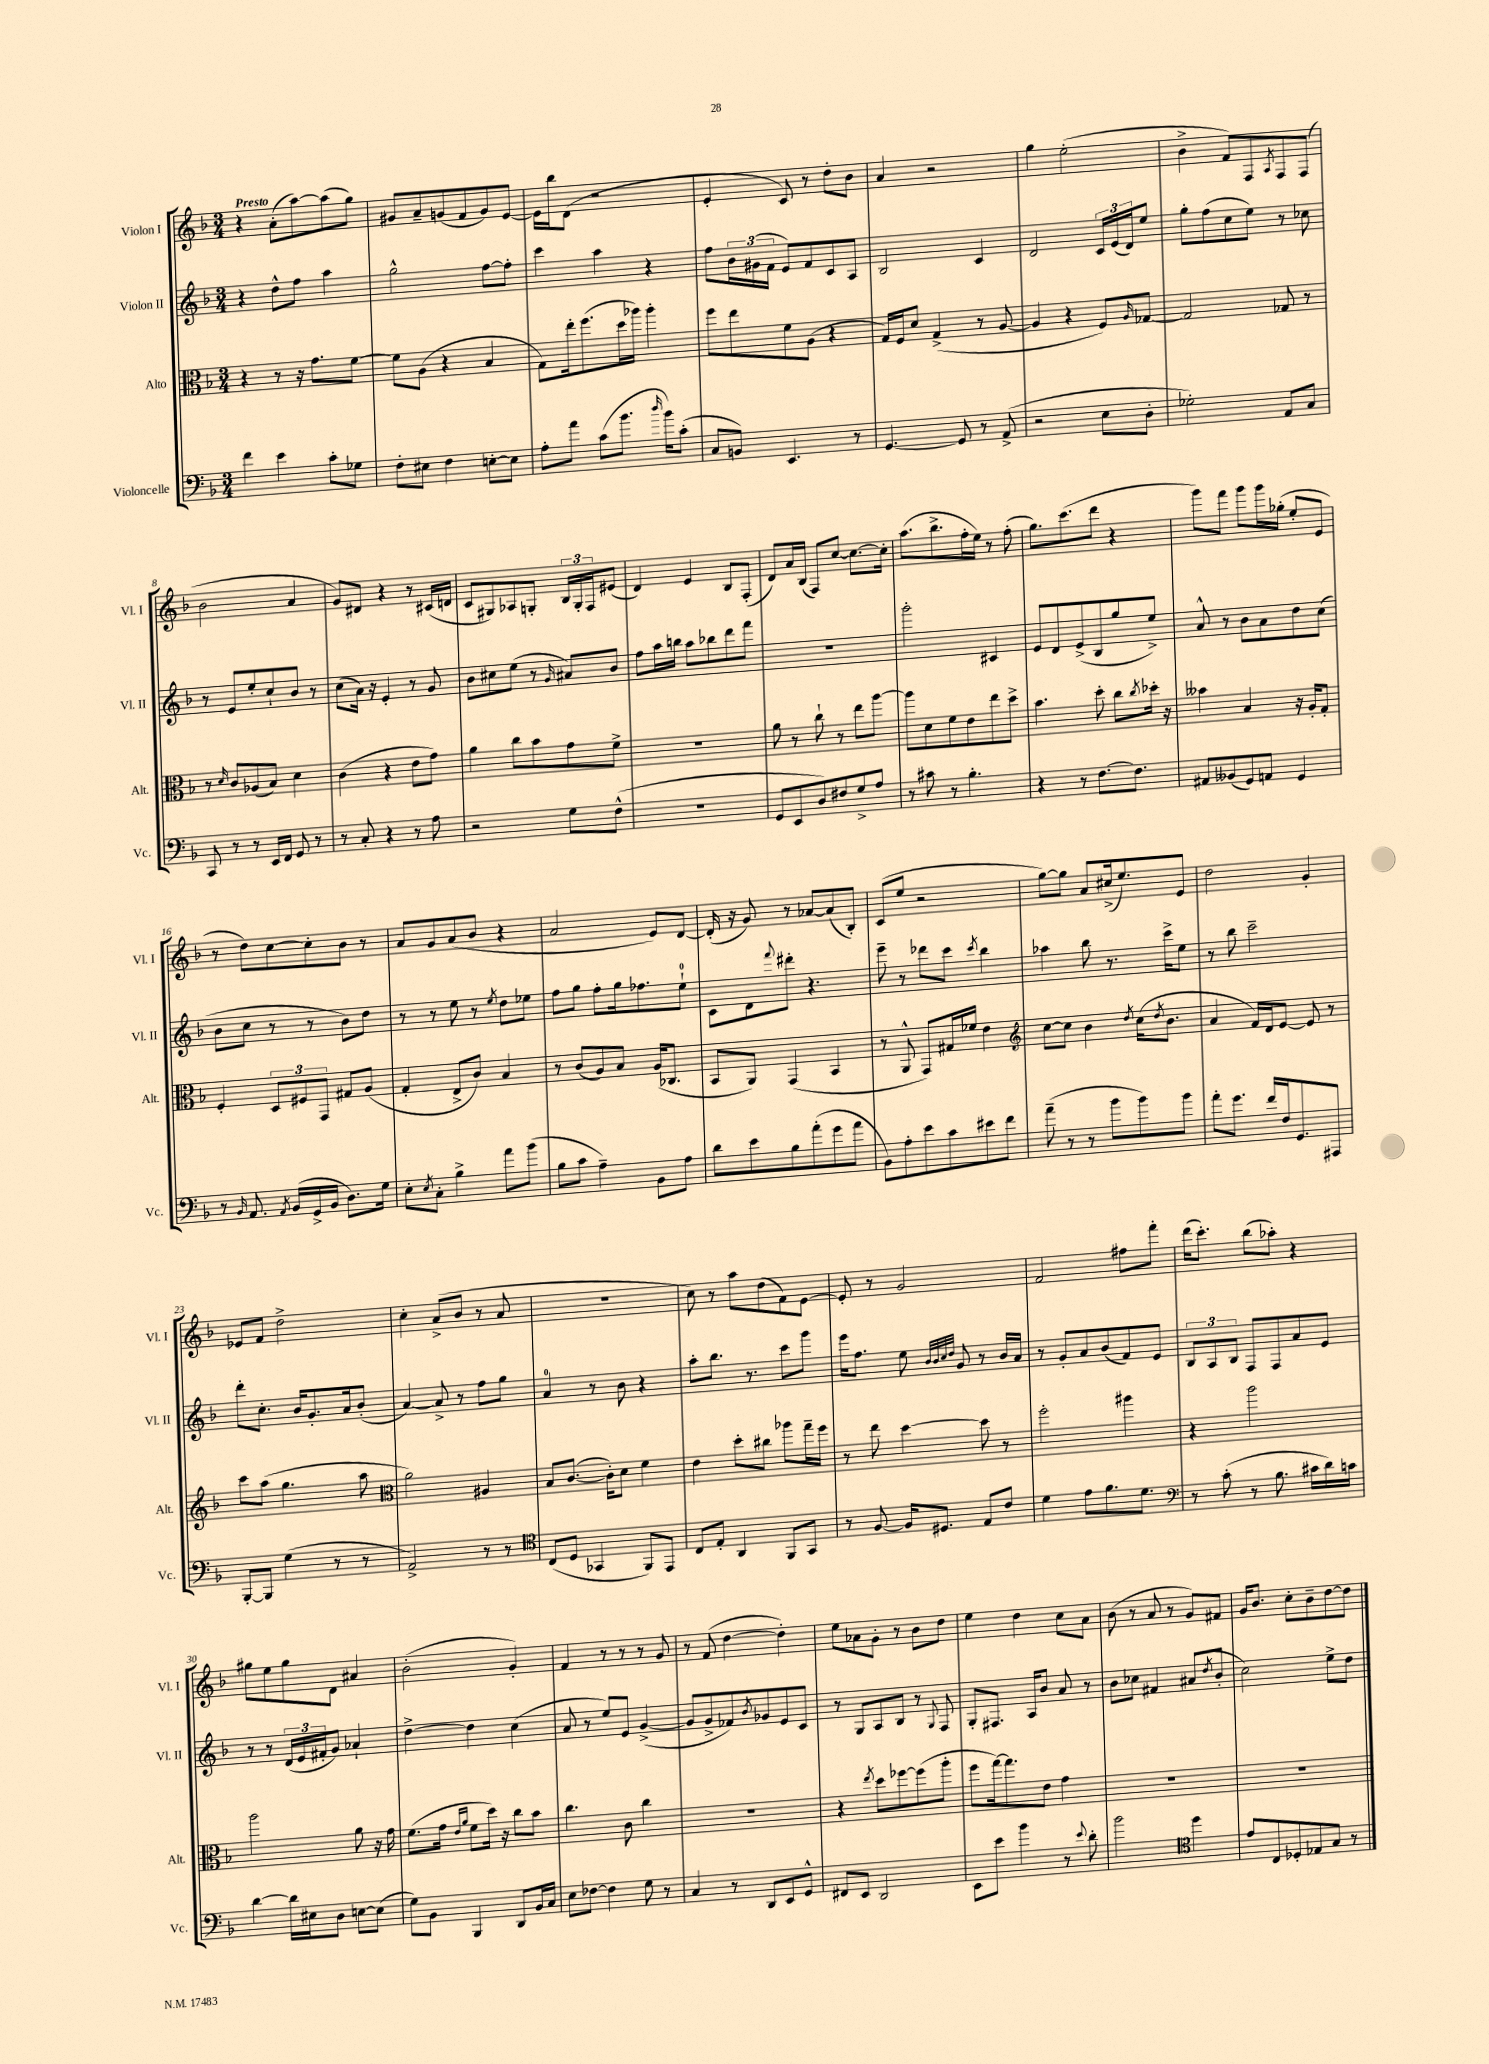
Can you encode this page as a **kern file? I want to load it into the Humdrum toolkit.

**kern	**kern	**kern	**kern
*part4	*part3	*part2	*part1
*staff4	*staff3	*staff2	*staff1
*I"Violoncelle	*I"Alto	*I"Violon II	*I"Violon I
*I'Vc.	*I'Alt.	*I'Vl. II	*I'Vl. I
*clefF4	*clefC3	*clefG2	*clefG2
*k[b-]	*k[b-]	*k[b-]	*k[b-]
*M3/4	*M3/4	*M3/4	*M3/4
=1	=1	=1	=1
!	!	!	!LO:TX:a:B:t=Presto
4f\	4r	4r	4r
4e\	8r	8dd^^\L	(8a'\L
.	16r	8ff\J	[8aa\)
.	8.g\L	.	.
8c'\L	.	4aa\	(8aa\]
8G-X\J	[8f\J	.	8gg\J)
=2	=2	=2	=2
8F'\L	8f\L]	2gg^^\	8g#X/L
8E#X\J	(8A\J	.	8a~/
4F\	4r	.	(8gn/
.	.	.	8f/
[8En'\L	4B-/	[8ff\L	8g/)
8E\J]	.	8ff'\J]	[8e/J
=3	=3	=3	=3
8A'\L	8G\L)	4ccc\	16e\LL]
.	.	.	16bb-\J
8a\J	16ee'\k	.	(8d\J
.	(8.ff\	.	.
(8c\L	.	4aa\	2r
8.b-\J	16dd\L	.	.
.	16aa-X\JJ)	.	.
.	4aa-'\	4r	.
16qqdd/	.	.	.
16b-\KL)	.	.	.
(8c'\J	.	.	.
=4	=4	=4	=4
8C/L	8ff\L	8ff\L	4e'/
8BBn/J)	8ee\	24b-\L	.
.	.	(24g#X\	.
.	.	24f\JJ	.
4.EE/	8f\	8e/L)	8c/)
.	(8A\J	8f/	8r
.	4r	8c/	8dd'\L
8r	.	8A/J	8b-\J
=5	=5	=5	=5
[4.GG/	16G/LL)	2B-/	4a/
.	16F/J	.	.
.	8d/J	.	.
.	(4G^/	.	2r
8GG/]	.	.	.
8r	8r	4c/	.
(8AA^/	[8A/	.	.
=6	=6	=6	=6
2r	4A/]	2d/	4gg\
.	4r	.	(2ee'\
8E\L	8F/L)	24c/LL	.
.	.	(24e/	.
.	.	24d/J)	.
.	16qqA/	.	.
8D'\J	[8G-X/J	8ee/J	.
=7	=7	=7	=7
2G-X'\)	2G-/]	8gg'\L	4b-^\
.	.	(8ff\	.
.	.	8cc\	8f/L)
.	.	8ee\J)	8F/
.	.	.	8qA/
8AA/L	8G-X/	8r	8F/
8C/J	8r	8cc-X\	(8F/J
!!LO:LB:g=z
=8	=8	=8	=8
8CC/	8r	8r	2b-\
.	16qqd/	.	.
8r	8c/L	8e/L	.
8r	(8A-X/	8ee'/	.
16EE/LL	8B-/J)	8cc`/	.
16FF/JJ	.	.	.
8GG/	4d\	8b-/J	4a/
8r	.	8r	.
=9	=9	=9	=9
8r	(4c\	(8cc\L	8g/L)
8C'/	.	16a\Jk)	8d#X/J
.	.	16r	.
4r	4r	4e'/	4r
8r	8e\L	8r	8r
8A\	8g\J)	8g/	(16c#X/LL
.	.	.	16dn/JJ
=10	=10	=10	=10
2r	4a\	8b-\L	8c/L
.	.	8cc#X\	8G#X/)
.	8cc\L	(8ee\J	8A-X/
.	8b-\	8r	8Gn'/J
.	.	16qqg/	.
8G\L	8g\	8a#X/L)	24B-/LL
.	.	.	24G'/
.	.	.	24F/J
(8F^^\J	8f^\J	8b-/J	(8e#X/J
=11	=11	=11	=11
2.r	2.r	8ff\L	4d/)
.	.	16aa\L	.
.	.	16bbn\JJ	.
.	.	8aa\L	4e/
.	.	8bb-X\	.
.	.	8ddd\	8B-/L
.	.	8fff\J	(8F'/J
=12	=12	=12	=12
8GG/L	8a\	2.r	8d/L)
8EE/	8r	.	16a/L
.	.	.	(16B-/JJ
8D/)	8cc`\	.	8F/L)
8F#X/	8r	.	[8cc/J
8G^/	8ee\L	.	8.cc\L_
8A/J	[8aa\J	.	.
.	.	.	16cc'\Jk]
=13	=13	=13	=13
8r	8aa\L]	2ggg'\	(8.aa\L
8c#X\	8d\	.	.
.	.	.	8.bb-^\
8r	8f\	.	.
4.B-'\	8e\	.	16ff'\L
.	.	.	16ee\JJ)
.	8ee\	4c#X/	8r
.	8dd^\J	.	(8ff'\
=14	=14	=14	=14
4r	4.b-\	8e/L	8.gg\L)
.	.	8d/	.
.	.	.	(8.ccc\
8r	.	(8e^/	.
[8.F\L	8dd'\	8B-/	8ddd\J
.	8cc\L	8gg/	4r
8.F\J]	.	.	.
.	8qcc/	.	.
.	16dd-X'\Jk	8ee^/J)	.
.	16r	.	.
=15	=15	=15	=15
8AA#X/L	4b--X\	8a^^/	8ggg\L)
(8BB--X/	.	8r	8fff\J
8GG/)	4B-/	8b-\L	8ggg\L
8AAn/J	.	8a\	16ggg\L
.	.	.	(16gg-X'\JJ
4GG/	16r	8dd\	8ee'/L
.	16A'/KL	.	.
.	8G'/J	(8cc\J	8e/J
!!LO:LB:g=z
=16	=16	=16	=16
8r	4F'/	8b-\L	8r
16qqBB-/	.	.	.
8.AA/	.	8cc\J	8dd\L)
.	12D/L	8r	[8cc\
8qAA/	.	.	.
(16BB-/LL	.	.	.
.	12F#X/	.	.
16GG^/	.	8r	8cc'\]
.	12GG/J	.	.
16BB-/JJ	.	.	.
8.D\L)	8G#X/L	8b-\L)	8b-\J
.	(8A/J	8dd\J	8r
16G\Jk	.	.	.
=17	=17	=17	=17
8E'\L	4G'/	8r	8a/L
8qE/	.	.	.
8C'\J	.	8r	8g/
4B-^\	8E^/L	8ee\	(8a/
.	8c/J)	8r	8b-/J
.	.	8qee/	.
8a\L	4B-/	8dd\L	4r
(8b-\J	.	8ee-X\J	.
=18	=18	=18	=18
8B-\L	8r	8ff\L	2a/
8c\J	(8c/L	8gg\J	.
4A~\)	8A/)	8ff'\L	.
.	8B-/J	16gg\k	.
.	.	8.ff-X\	.
8BB-\L	(16A/KL	.	8e/L)
.	8.C-X/J	.	.
8A\J	.	8ee`\J	[8d/J
=19	=19	=19	=19
8d\L	8BB-/L	8c\L	(16d'/]
.	.	.	16r
8e\	8AA/J)	8d\	8g/)
.	.	8qqfff/	.
8B-\	(4GG/	8ddd#X'\J	8r
(8a'\	.	4.r	[8a-X/L
8g\	4BB-/	.	(8a-/]
8a\J	.	.	8B-'/J)
=20	=20	=20	=20
8BB-\L)	8r	8eee~\	(8c/L
8A'\	8AA^^/	8r	8ee/J
8e\	8GG/L)	8ddd-X\L	2r
8c\	16G#X/L	8ccc\J	.
.	16f-X/JJ	.	.
.	.	8qccc/	.
8e#X\	4e\	4bb-\	.
8f\J	.	.	.
=21	=21	=21	=21
*	*clefG2	*	*
(8a~\	[8cc\L	4aa-X\	[8gg\L)
8r	8cc\J]	.	8gg\J]
8r	4b-\	8bb-\	8a/L
8b-\L	.	8.r	(16cc#X^/k
.	.	.	8.ee/)
.	8qdd/	.	.
8b-\)	(16cc\KL	.	.
.	8qdd/	.	.
.	8.b-\J	16ccc^\KL	.
8b-\J	.	8ee\J	8e/J
=22	=22	=22	=22
8a'\L	4a/	8r	2dd\
8.g\J	.	8bb-\	.
.	16f/LL)	2ccc~\	.
16f/LL	16d/J	.	.
16F/J	[8e/J	.	.
8.GG/	.	.	.
.	8e/]	.	4g'/
8AAA#X/J	8r	.	.
!!LO:LB:g=z
=23	=23	=23	=23
[8BBB-'/L	8ccc\L	8ddd'\L	8e-X/L
8BBB-/J]	(8aa\J	8.cc'\J	8f/J
(4G\	4.gg\	.	2dd^\
.	.	16b-/KL	.
.	.	8.g'/	.
8r	.	.	.
.	.	16a/k	.
8r	8aa\	(8b-'/J	.
=24	=24	=24	=24
*	*clefC3	*	*
2AA^/)	2a\)	[4a/)	4cc'\
.	.	8a^/]	(8a^/L
.	.	8r	8b-/J
8r	4A#X/	8ff\L	8r
8r	.	8gg\J	8a/
=25	=25	=25	=25
*clefC4	*	*	*
(8C/L	8B-/L	4a/	2.r
8D/J	([8.c/J	.	.
4GG-X/	.	8r	.
.	16c'\KL])	.	.
.	8d\J	8b-\	.
8FF/L)	4f\	4r	.
8EE/J	.	.	.
=26	=26	=26	=26
8C/L	4e\	8aa'\L	8cc\)
8E'/J	.	8.bb-\J	8r
4AA/	8dd'\L	.	8aa\L
.	.	8.r	.
.	8cc#X\J	.	(8dd\
8FF/L	8aa-X\L	8ccc\L	8f\)
8GG/J	16gg~\L	8ggg\J	[8e\J
.	16ff\JJ	.	.
=27	=27	=27	=27
8r	8r	16eee\KL	8e'/]
.	.	8.ff\J	.
[8F/	8ee\	.	8r
16F/KL]	[4dd\	8ee\	2g/
8.D#X/J	.	.	.
.	.	32qqb-/LLL	.
.	.	32qqb-/	.
.	.	32qqcc/	.
.	.	32qqdd/JJJ	.
.	.	8g/	.
8E/L	8dd\]	8r	.
8c/J	8r	16b-/LL	.
.	.	16a/JJ	.
=28	=28	=28	=28
4d\	2ff'\	8r	2f/
.	.	8g'/L	.
8e\L	.	8a/	.
8.f\	.	(8b-/	.
.	4aa#X\	8f/)	8ff#X\L
8.d\J	.	.	.
.	.	8e/J	8fff'\J
=29	=29	=29	=29
*clefF4	*	*	*
8r	4r	12B-/L	(16ddd\KL
.	.	.	8.ccc'\J)
.	.	12A/	.
(8c'\	.	.	.
.	.	12B-/J	.
8r	2aa\	8F/L	(8bb-\L
8.B-\	.	8F/	8aa-X'\J)
.	.	8a/	4r
16c#X\LL	.	.	.
16d\)	.	8e/J	.
16cn\JJ	.	.	.
!!LO:LB:g=z
=30	=30	=30	=30
[4d\	2aa\	8r	8gg#X\L
.	.	8r	8ee\
16d\LL]	.	(24d/LL	8gg#\
.	.	24e/	.
16E#X\J	.	.	.
.	.	24f#X'/J	.
8D\J	.	8g/J)	8d\J
[8En\L	8a\	4a-X`/	4a#X/
(8E\J]	16r	.	.
.	16g\	.	.
=31	=31	=31	=31
8G\L)	(8.f\L	[4dd^\	(2b-'\
8BB-\J	.	.	.
.	16g\Jk	.	.
.	16qqe/LL	.	.
.	16qqa/JJ	.	.
4BBB-/	8f\L	4dd\]	.
.	16dd\Jk)	.	.
.	16r	.	.
8DD/L	8cc\L	(4cc\	4g'/)
16BB-/L	8b-\J	.	.
16C/JJ	.	.	.
=32	=32	=32	=32
8E\L	4.cc\	8a/	4f/
[8F-X\J	.	8r	.
4F-\]	.	8ee/L)	8r
.	8c\	8e/J	8r
8G\	4cc\	([4g^/	8r
8r	.	.	8g/
=33	=33	=33	=33
4C/	2.r	8g/L]	8r
.	.	8g^/	(8f/
8r	.	8f-X/)	[4dd\
.	.	8qb-/	.
8DD/L	.	8g-X/	.
8EE/	.	8e/	4dd'\])
8GG^^/J	.	8c/J	.
=34	=34	=34	=34
8FF#X/L	4r	8r	8ee\L
8EE/J	.	8G/L	8a-X\
.	8qee/	.	.
2DD/	8dd\L	8A/	8g'\J
.	[8ff-X\	8B-/J	8r
.	(8ff-\]	8r	8b-\L
.	.	8qqG/	.
.	8aa'\J	8F/	8dd\J
=35	=35	=35	=35
8EE\L	8ff\L	8G'/L	4ee\
8e\J	[16gg\k)	8.F#X/J	.
.	8.gg\]	.	.
4b-\	.	.	4dd\
.	.	16A/KL	.
.	8e\J	8b-/J	.
8r	4g\	8a/	8cc\L
8qqe/	.	.	.
8d'\	.	8r	8a\J
=36	=36	=36	=36
2b-\	2.r	8b-\L	(8b-\
.	.	8cc-X\J	8r
.	.	4f#X/	8a/
.	.	.	8r
*clefC4	*	*	*
4dd\	.	(8a#X/L	8g/L)
.	.	8qdd/	.
.	.	8b-'/J	8f#X/J
=37	=37	=37	=37
8e/L	2.r	2cc\)	16g/KL
.	.	.	8.b-/J
8C/	.	.	.
8D-X'/	.	.	8cc'\L
8E-X/	.	.	8b-~\
8G/J	.	8ee^\L	[8dd\
8r	.	8dd\J	8dd\J]
==	==	==	==
*-	*-	*-	*-
